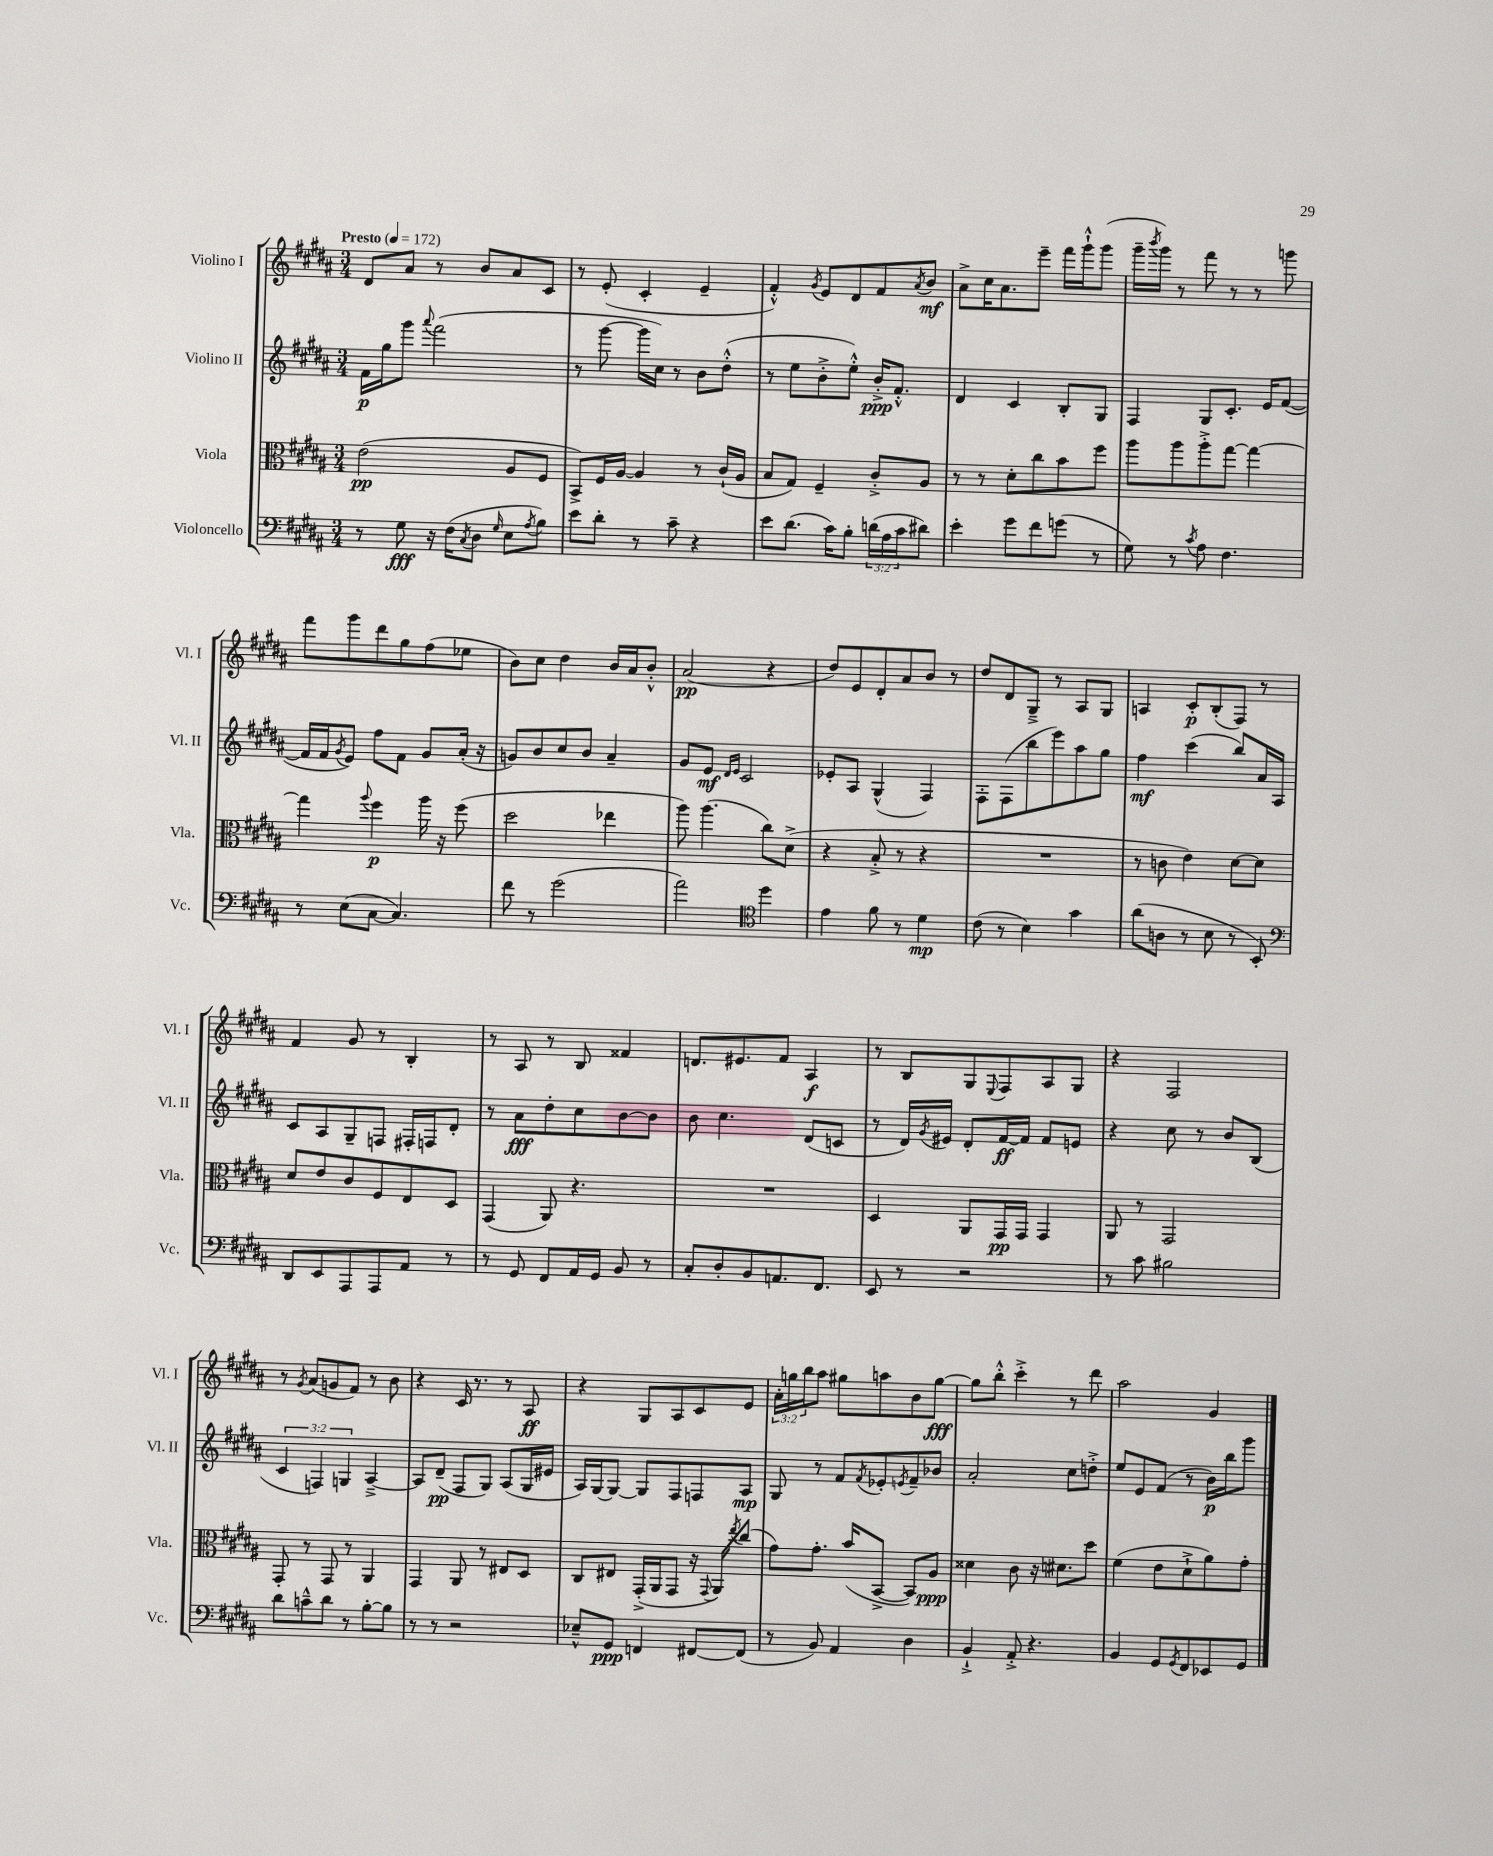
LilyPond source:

<<
\new StaffGroup <<
\new Staff = "s0" \with { instrumentName = "Violino I" shortInstrumentName = "Vl. I" } {
    \clef treble \key b \major \numericTimeSignature \time 3/4 \override Staff.TupletNumber.text = #tuplet-number::calc-fraction-text \tempo "Presto" 4 = 172
    dis'8 ais'8 r8 b'8 ais'8 cis'8 |
    r8 e'8-.( cis'4-. e'4-- |
    fis'4-.-^) \acciaccatura { gis'8 } e'8 dis'8 fis'8 \acciaccatura { ais'8 } b'8\mf |
    ais'8-> cis''16 ais'8. e'''8-- fis'''16 gis'''16-!-^ gis'''8( |
    gis'''16-- \acciaccatura { b'''8 } gis'''16) r8 fis'''8 r8 r8 g'''8 |
    fis'''8 gis'''8 dis'''8 gis''8 fis''8( ees''8 |
    b'8) cis''8 dis''4 b'16 ais'16 b'8-.-^ |
    ais'2\pp( r4 |
    dis''8) e'8 dis'8-. ais'8 b'8 r8 |
    dis''8 dis'8 gis8---> r8 ais8 gis8 |
    a4 cis'8-.\p b8-.( fis8) r8 |
    fis'4 gis'8 r8 b4-. |
    r8 ais8 r8 b8 fisis'4 |
    d'8. eis'8. fis'8 ais4\f |
    r8 b8 gis8 \appoggiatura { e8 } fis8 ais8 gis8 |
    r4 fis2 |
    r8 \acciaccatura { gis'8 } ais'8( g'8 fis'8) r8 b'8 |
    r4 cis'16 r8. r8 ais8\ff |
    r4 gis8 ais8 cis'8 e'8 |
    \tuplet 3/2 { ais'16-. g''16 b''16 } ais''8 gis''8 a''8 b'8 gis''8~\fff |
    gis''8 b''8-.-^ cis'''4-.-> r8 dis'''8 |
    ais''2 gis'4 \bar "|." |
}
\new Staff = "s1" \with { instrumentName = "Violino II" shortInstrumentName = "Vl. II" } {
    \clef treble \key b \major \numericTimeSignature \time 3/4 \override Staff.TupletNumber.text = #tuplet-number::calc-fraction-text
    fis'16\p gis''16 gis'''8 \appoggiatura { ais'''8 } fis'''2( |
    r8 gis'''8~ gis'''16 cis''16) r8 b'8 dis''8-.-^( |
    r8 e''8 b'8-.-> e''8-.-^) b'16-.->\ppp fis'8.-.-^ |
    dis'4 cis'4 b8-. gis8 |
    fis4 gis8 cis'8.-. e'16 fis'8~( |
    fis'16 fis'16 \acciaccatura { gis'8 } e'8) fis''8 fis'8 gis'8 ais'16-.( r16 |
    g'8) b'8 cis''8 b'8 ais'4-- |
    gis'8 e'8\mf \grace { dis'16 e'16 } cis'2 |
    ees'8-. ais8 gis4-^( fis4) |
    fis8-. fis8( b''8 e'''8) ais''8 gis''8 |
    fis''4\mf cis'''4( b''8) ais'16 ais16 |
    cis'8 ais8 gis8-- f8 fis16-. f16 dis'8-. |
    r8 ais'8\fff dis''8-. cis''8 b'8~ b'8 |
    b'8 cis''4. dis'8( c'8 |
    r8 dis'16) \acciaccatura { gis'8 } eis'16 dis'8-. fis'16~\ff fis'16 fis'8 e'8 |
    r4 cis''8 r8 b'8 b8( |
    \tuplet 3/2 { cis'4 f4) g4 } ais4~---> |
    ais8 dis'8--\pp( fis8 gis8) ais8( gis16 eis'16 |
    ais16) gis16~ gis8~ gis8 fis8 f8 ais8\mp |
    gis8 r8 fis'8 \acciaccatura { fis'8 } ees'8-. \acciaccatura { e'8 } fis'8-- bes'8 |
    ais'2-. cis''8 d''8-.-> |
    e''8 e'8 fis'8( r8 b'16\p) b''16 gis'''8 \bar "|." |
}
\new Staff = "s2" \with { instrumentName = "Viola" shortInstrumentName = "Vla." } {
    \clef alto \key b \major \numericTimeSignature \time 3/4
    e'2\pp( ais8 fis8 |
    b,8->) fis16 ais16~ ais4 r8 cis'16-!( ais16 |
    b8 gis8) fis4-- cis'8-.-> ais8 |
    r8 r8 dis'8-. cis''8 b'8 fis''8 |
    ais''8 ais''8 ais''8-.-> gis''8~ gis''4~ |
    gis''4 \appoggiatura { ais''8 } fis''4\p ais''16 r16 fis''8( |
    dis''2 ees''4 |
    ais''8) ais''4.( cis''8) dis'8->( |
    r4 b8-.-> r8 r4 |
    R2. |
    r8 c'8 e'4) dis'8~ dis'8 |
    dis'8 e'8 cis'8 fis8 e8 dis8 |
    gis,4( ais,8) r4. |
    R2. |
    dis4 ais,8 gis,16\pp gis,16 gis,4 |
    ais,8 r8 gis,2 |
    gis,8-. r8 gis,8 r8 ais,4 |
    gis,4 ais,8 r8 eis8 dis8 |
    cis8 eis8 gis,16-.->( ais,16 gis,8 r16 \appoggiatura { gis,8 } ais,16) \acciaccatura { e''8 } cis''8( |
    gis'8) gis'8.-. b'16( b,8~-> b,8) ais8\ppp |
    disis'4 cis'8 r16 dis'8. dis''8 |
    fis'4( e'8 dis'8-!-> ais'8) gis'8-. \bar "|." |
}
\new Staff = "s3" \with { instrumentName = "Violoncello" shortInstrumentName = "Vc." } {
    \clef bass \key b \major \numericTimeSignature \time 3/4 \override Staff.TupletNumber.text = #tuplet-number::calc-fraction-text
    r8 gis8\fff r16 fis16( \acciaccatura { cis8 } dis8 \grace { gis16 } e8 \acciaccatura { ais8 } b8) |
    e'8 dis'8-. r8 cis'8-- r4 |
    e'8 dis'8.( cis'16) b8-. \tuplet 3/2 { d'16( ais16 cis'16 } dis'8) |
    e'4-. gis'8 fis'8 g'8( r8 |
    gis8) r8 \acciaccatura { cis'8 } ais8 fis4. |
    r8 e8( cis8~ cis4.) |
    fis'8 r8 gis'2( |
    ais'2) \clef tenor dis''4 |
    e'4 fis'8 r8 dis'4\mp |
    cis'8( r8 b4) gis'4 |
    ais'8( a8 r8 b8 r8 b,8-.) |
    \clef bass dis,8 e,8 ais,,8 ais,,8 ais,8 r8 |
    r8 gis,8 fis,8 ais,16 gis,16 b,8 r8 |
    cis8-. dis8-. b,8 a,8. fis,8. |
    e,8 r8 r2 |
    r8 cis'8 bis2 |
    dis'8 c'8---^ dis'8 r8 b8~-. b8 |
    r8 r8 r2 |
    ees8---^ gis,8\ppp f,4 fis,8~ fis,8( |
    r8 b,8) ais,4 dis4 |
    b,4-!-> ais,8-.-> r4. |
    b,4 gis,8 \acciaccatura { gis,8 } fis,8 ees,8 gis,8 \bar "|." |
}
>>
>>
\layout { \context { \Score \remove "Bar_number_engraver" } }
